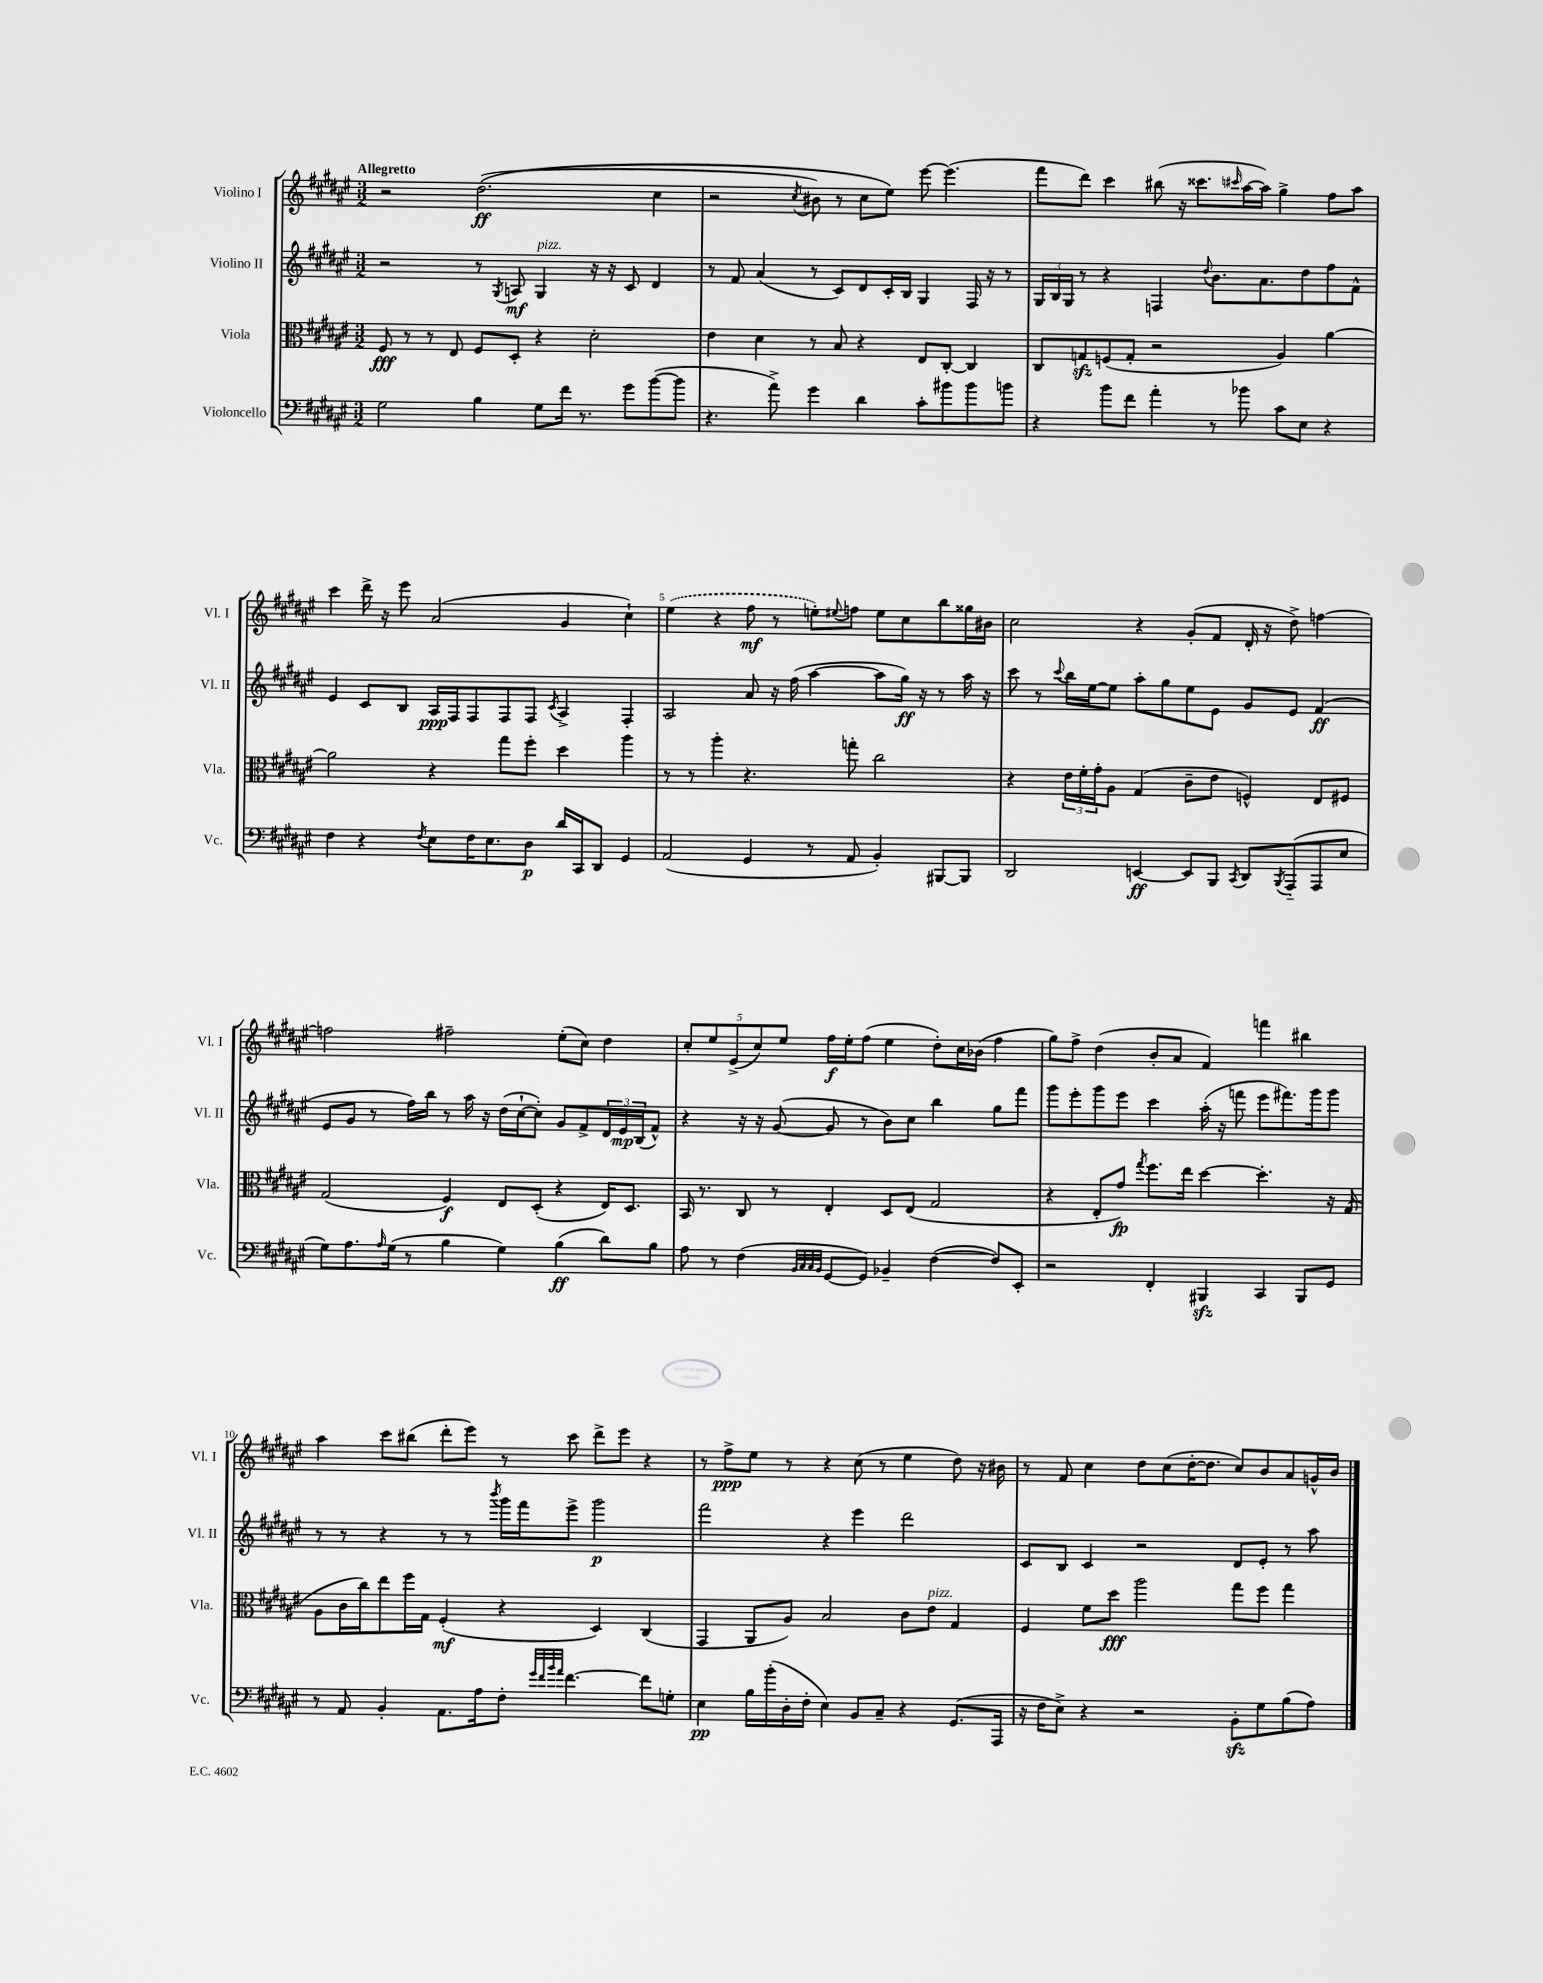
<<
\new StaffGroup <<
\new Staff = "s0" \with { instrumentName = "Violino I" shortInstrumentName = "Vl. I" } {
    \clef treble \key fis \major \numericTimeSignature \time 3/2 \tempo "Allegretto"
    r2 dis''2.\ff(\( cis''4 |
    r2 \acciaccatura { cis''8 } bis'8) r8 cis''8 eis''8\) eis'''8~ eis'''4.( |
    fis'''8 dis'''8) cis'''4 bis''8( r16 cisis'''8. \grace { cis'''16 } ais''16~ ais''16) gis''4-> fis''8 ais''8 |
    cis'''4 dis'''16-> r16 eis'''8 ais'2( gis'4 cis''4-!) |
    \once \slurDashed eis''4( r4 fis''8\mf r8 e''8-.) \appoggiatura { eis''8 } f''8 eis''8 cis''8 b''8 gisis''16 bis'16 |
    cis''2 r4 gis'8-.( fis'8 dis'16-. r16 dis''8->) f''4~ |
    f''2 fis''2-- eis''8-.( cis''8) dis''4 |
    \tuplet 5/4 { cis''8-. eis''8 eis'8->( cis''8) eis''8 } fis''16\f eis''16-. fis''8( eis''4 dis''8-.) cis''16 bes'16( fis''4 |
    gis''8) fis''8-> dis''4( b'8-. ais'8 fis'4) f'''4 bis''4 |
    ais''4 cis'''8 bis''8( dis'''8-. eis'''8) r8 cis'''8 dis'''8-> eis'''8 r4 |
    r8 fis''8->\ppp eis''8 r8 r4 cis''8( r8 eis''4 dis''8) r16 bis'16 |
    r8 fis'8 cis''4 dis''8 cis''8( dis''16~-. dis''8. cis''8) b'8 ais'8 g'16-^ b'16 \bar "|." |
}
\new Staff = "s1" \with { instrumentName = "Violino II" shortInstrumentName = "Vl. II" } {
    \clef treble \key fis \major \numericTimeSignature \time 3/2
    r2 r8 \acciaccatura { gis8 } a8\mf gis4^\markup { \italic "pizz." } r16 r16 cis'8 dis'4 |
    r8 fis'8 ais'4( r8 cis'8) dis'8 cis'16-. b16 gis4 fis16 r16 r8 |
    \tuplet 3/2 { gis16 b16 gis16 } r8 r4 f4 \appoggiatura { dis''8 } b'8. ais'8. dis''8 fis''8 fis'8-^ |
    eis'4 cis'8 b8 ais16\ppp fis16 fis8 fis8 fis8 \acciaccatura { cis'8 } ais4-> fis4-. |
    ais2 ais'8 r16 fis''16( ais''4~ ais''8 gis''16\ff) r16 r8 ais''16 r16 |
    cis'''8 r8 \appoggiatura { cis'''8 } b''16 eis''16~ eis''8 ais''8-. gis''8 eis''8 eis'8 gis'8 eis'8 fis'4\ff( |
    eis'8 gis'8 r8 fis''16) b''16 r8 ais''16 r16 dis''16( cis''16~-! cis''8-.) gis'8 fis'8-> \tuplet 3/2 { dis'16 eis'16\mp b16( } fis'8-^) |
    r4 r16 r16 gis'8~( gis'8 r8 b'8) cis''8 b''4 gis''8 fis'''8 |
    gis'''8 eis'''8-. gis'''8 eis'''8 cis'''4 ais''16-.( r16 f'''8 eis'''8 fis'''8.) gis'''16 gis'''8 |
    r8 r8 r4 r8 r8 \acciaccatura { b'''8 } gis'''16 fis'''16 eis'''8-> gis'''2\p |
    fis'''2 r4 eis'''4 dis'''2 |
    cis'8 b8 cis'4 r2 dis'8 eis'8-. r8 ais''8 \bar "|." |
}
\new Staff = "s2" \with { instrumentName = "Viola" shortInstrumentName = "Vla." } {
    \clef alto \key fis \major \numericTimeSignature \time 3/2
    fis8\fff r8 r8 eis8 fis8 dis8-. r4 dis'2-. |
    eis'4 dis'4 r8 b8 r4 eis8 cis8~-. cis4 |
    cis8 g8\sfz f8( g8-. r2 ais4) ais'4~ |
    ais'2 r4 gis''8 fis''8-. dis''4 ais''4 |
    r8 r8 ais''4-. r4. g''8-. cis''2 |
    r4 \tuplet 3/2 { eis'16 fis'16-. gis'16-. } ais8 gis4( cis'8-- eis'8 f4-^) eis8 fis8 |
    gis2( fis4\f) eis8 dis8-.( r4 eis16) dis8. |
    b,16 r8. cis8 r8 eis4-. dis8 eis8( gis2 |
    r4 eis8-. gis'8\fp) \acciaccatura { gis''8 } fis''8. eis''16 dis''4~ dis''4.-. r16 gis16( |
    ais8 cis'16 cis''16) eis''8 fis''16 gis16 fis4-.\mf( r4 dis4) cis4( |
    gis,4 ais,8 ais8) b2 cis'8 eis'8^\markup { \italic "pizz." } gis4 |
    fis4 fis'8 dis''8\fff ais''2 gis''8 fis''8 gis''4 \bar "|." |
}
\new Staff = "s3" \with { instrumentName = "Violoncello" shortInstrumentName = "Vc." } {
    \clef bass \key fis \major \numericTimeSignature \time 3/2
    gis2 b4 gis8 fis'16 r8. gis'8 b'8~( b'8 |
    r4. ais'8->) gis'4 dis'4 cis'8-. bis'8 bis'8 b'8 |
    r4 b'8 fis'8 ais'4-. r8 bes'8 cis'8 eis8 r4 |
    fis4 r4 \acciaccatura { fis8 } eis8 fis16 eis8. dis8\p dis'16 cis,16 dis,8 gis,4 |
    ais,2( gis,4 r8 ais,8 b,4-.) bis,,8~ bis,,8 |
    dis,2 e,4~\ff e,8 b,,8 \acciaccatura { cis,8 } dis,8 \acciaccatura { b,,8 } ais,,8-_( ais,,8 eis8 |
    gis8) ais8. \grace { ais16 } gis16( r8 b4 gis4) b4\ff( dis'8) b8 |
    ais8 r8 fis4( \grace { b,32 cis32 cis32 b,32 } gis,8~ gis,8) bes,4-- fis4~( fis8) eis,8-. |
    r2 fis,4-. bis,,4\sfz cis,4 bis,,8 gis,8 |
    r8 ais,8 b,4-. ais,8. ais16 fis8-. \grace { gis'32 fis'32 b'32 ais'32 } fis'4.~ fis'8 g8-. |
    eis4\pp b16 b'16-.( dis16-. fis16-. eis4) b,8 cis8-- r4 gis,8.( ais,,16 |
    r16 fis16 eis8->) r4 r2 b,8-.\sfz gis8 b8( ais8) \bar "|." |
}
>>
>>
\layout { \context { \Score \override BarNumber.break-visibility = ##(#f #t #t) barNumberVisibility = #(every-nth-bar-number-visible 5) } }
